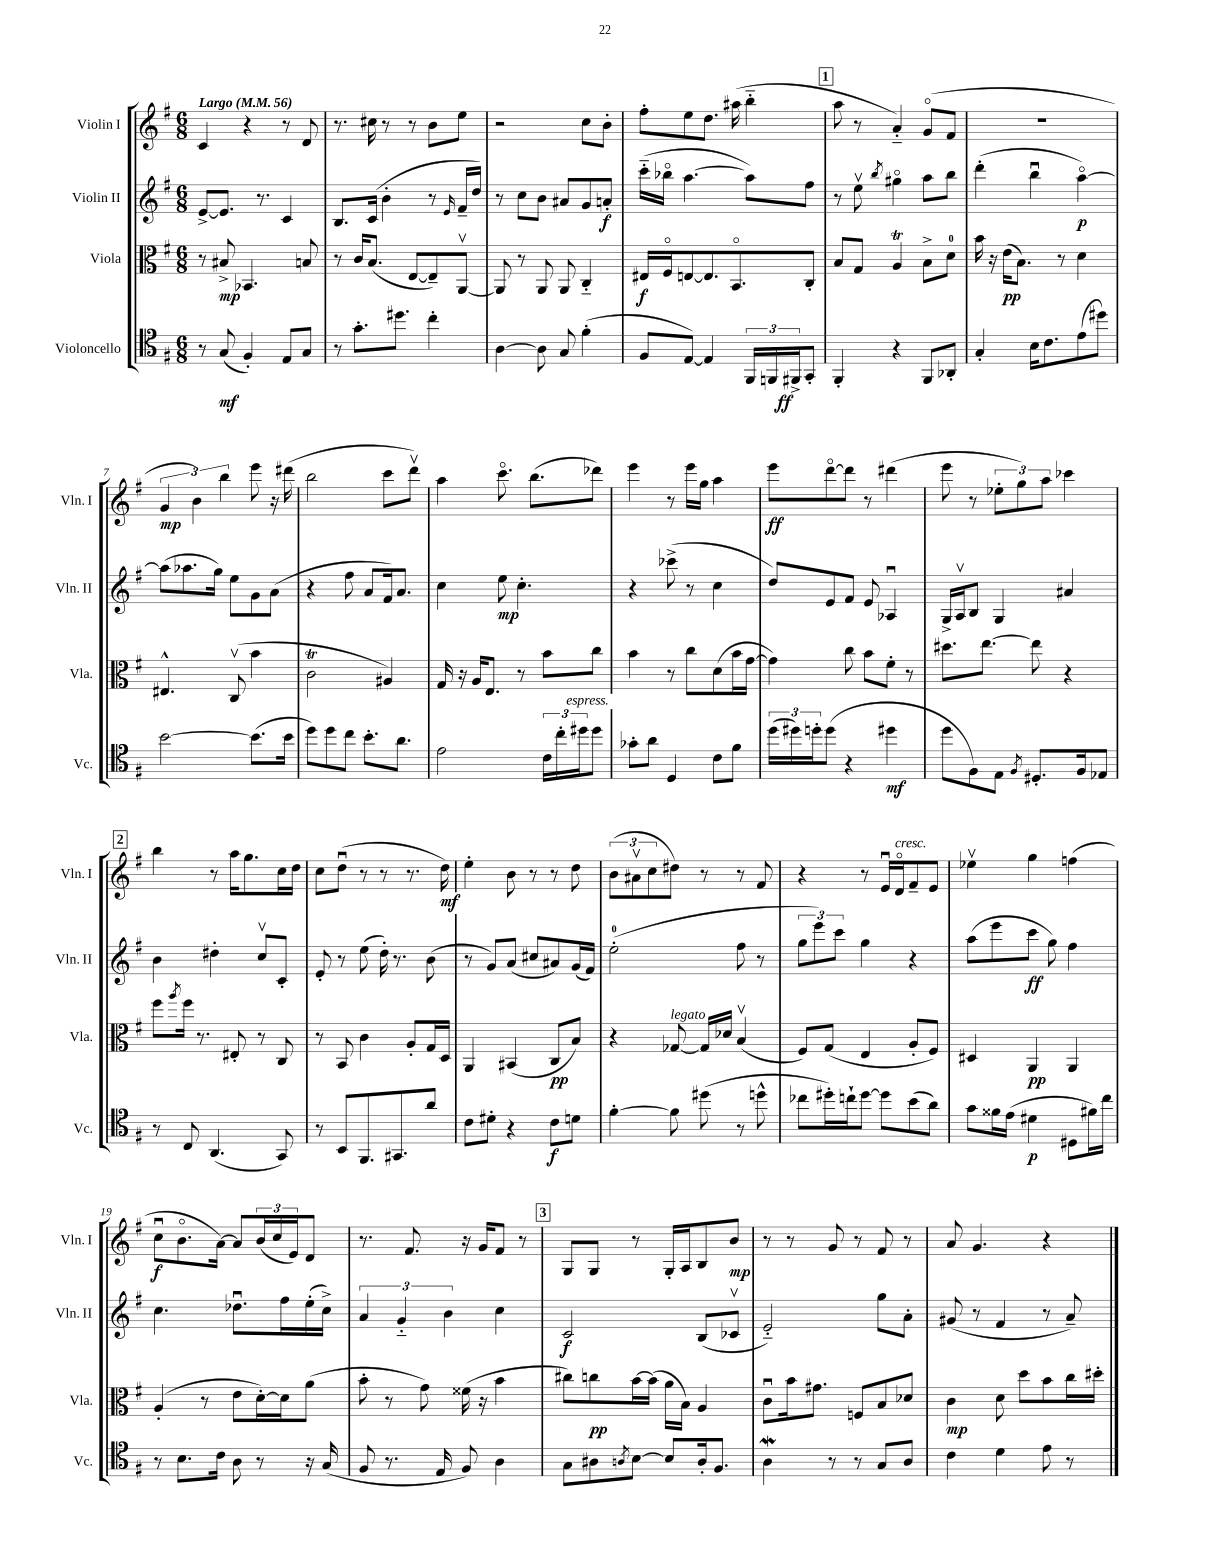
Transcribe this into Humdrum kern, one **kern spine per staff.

**kern	**kern	**kern	**kern
*staff4	*staff3	*staff2	*staff1
*clefC4	*clefC3	*clefG2	*clefG2
*k[f#]	*k[f#]	*k[f#]	*k[f#]
*M6/8	*M6/8	*M6/8	*M6/8
*MM56	*MM56	*MM56	*MM56
8r	8r	[8e^	4c
(8G	8B#^	8.e]	.
4F#')	4.BB-	.	4r
.	.	8.r	.
8E	.	4c	8r
8G	8B	.	8d
=	=	=	=
8r	8r	8.B	8.r
8.g'	16c	.	.
.	(8.B	(16c	16cc#
.	.	4b'	8r
8.dd#	.	.	.
.	[8E	.	8r
4cc'	8E~])	8r	8b
.	.	16qqe	.
.	[8AAv	16f#~	8ee
.	.	16dd)	.
=	=	=	=
[4A	8AA]	8r	2r
.	8r	8cc	.
8A]	8AA	8b	.
8G	8AA	8a#	.
(4f#'	4C'~	8g	8cc
.	.	8a'	8b'
=	=	=	=
8F#	16E#	(16ccc'~	8ff#'
.	16F#o	16bb-o	.
[8E)	[8E	[4.aa	8ee
4E]	8.E]	.	8.dd
.	8.BBo	.	(16aa#
24FF#	.	8aa])	4bb'~
24FF	.	.	.
24FF#^	.	.	.
8GG'	8C'	8ff#	.
=	=	=	=
4FF#'	8B	8r	8aa
.	8G	8eev	8r
.	.	8qbb	.
4r	4A	4gg#o	4a'~)
8FF#	8B^	8aa	(8go
8AA-'	8d	8bb	8f#
=	=	=	=
4G'	16b	(4ddd'	2.r
.	16r	.	.
.	(16e	.	.
.	8.B)	.	.
16B	.	4bbu	.
8.c	.	.	.
.	8r	.	.
(8e	4d	[4aao)	.
8dd#)	.	.	.
=	=	=	=
[2b	4.E#^^	(8aa]	6g
.	.	8.aa-	.
.	.	.	6b)
.	.	16gg)	.
.	.	.	6bb
.	(8Cv	8ee	.
(8.b]	4b	8g	8eee
.	.	(8a	16r
16b	.	.	(16ddd#
=	=	=	=
8dd)	2c	4r	2bb
8dd	.	.	.
8cc	.	8ff#	.
8.b'	.	8a	.
.	4A#)	16f#)	8ccc
8.a	.	8.a	.
.	.	.	8dddv)
=	=	=	=
2e	16G	4cc	4aa
.	16r	.	.
.	16A	.	.
.	8.E	.	.
.	.	8ee	8.ccco
.	8r	4.cc'	.
.	.	.	(8.bb
24c	8b	.	.
24cc'	.	.	.
24dd#	.	.	.
8dd#	8cc	.	8ddd-)
=	=	=	=
8g-'	4b	4r	4eee
8a	.	.	.
4D	8r	(8ccc-^	8r
.	8cc	8r	16eee
.	.	.	16gg
8c	(8d	4cc	4aa
8f#	16b	.	.
.	[16g	.	.
=	=	=	=
(24dd	4g])	8dd)	8eee
24dd#)	.	.	.
24dd'	.	.	.
(8dd	.	8e	[8dddo
4r	8cc	8f#	8ddd]
.	8b	8e	8r
4dd#	8f#'	4A-u	(4ddd#
.	8r	.	.
=	=	=	=
8dd	8.dd#	16G^	8eee
.	.	16Av	.
8F#)	.	8B	8r
.	[8.ee	.	.
8E	.	4G	12ee-'
.	.	.	12gg)
8qF#	.	.	.
8.D#'	8ee]	.	.
.	.	.	12aa
.	4r	4a#	4ccc-
16F#	.	.	.
8E-	.	.	.
=	=	=	=
8r	8ff#	4b	4bb
.	8qaa	.	.
8C	16ff#	.	.
.	8.r	.	.
(4.AA	.	4dd#'	8r
.	8E#'	.	16aa
.	.	.	8.gg
.	8r	8ccv	.
8GG)	8C	8c'	16cc
.	.	.	16dd
=	=	=	=
8r	8r	8e'	8cc
8BB	8BB	8r	(8ddu
8.FF#	4c	(8ee	8r
.	.	16dd')	8r
8.GG#	.	8.r	.
.	8A'	.	8.r
8a	16G	(8b	.
.	16D	.	16dd)
=	=	=	=
8c	4AA	8r	4ee'
8d#'	.	8g)	.
4r	(4BB#	(8a	8b
.	.	8cc#	8r
8c	8C	8a#)	8r
8d	8B)	(16g	8dd
.	.	16f#)	.
=	=	=	=
[4f#'	4r	(2ee'	(12b
.	.	.	12a#v
.	.	.	12cc
8f#]	[8G-	.	8dd#)
(8dd#	16G-]	.	8r
.	16d-	.	.
8r	(4Bv	8ff#	8r
8dd^^	.	8r	8f#
=	=	=	=
8cc-	8F#)	12gg	4r
.	.	12eee)	.
16dd#')	(8G	.	.
.	.	12ccc	.
16cc`	.	.	.
[8dd#	4E	4gg	8r
8dd#]	.	.	16eu
.	.	.	16do
(8b	8A'	4r	8f#~
8a)	8F#)	.	8e
=	=	=	=
8g	4D#	(8aa	4ee-v
16f##	.	8eee	.
(16e	.	.	.
4d#	4AA	8ccc	4gg
.	.	8gg)	.
8D#	4AA	4ff#	(4ff
16f#)	.	.	.
16cc	.	.	.
=	=	=	=
8r	(4A'	4.cc	8ccu
8.B	.	.	8.bo
.	8r	.	.
16c	.	.	[16a)
8A	8e	8.dd-u	8a]
8r	[16d')	.	(24b
.	.	.	24cc
.	16d]	16ff#	.
.	.	.	24e)
16r	(8a	(16ee'	8d
(16G	.	16cc^)	.
=	=	=	=
8F#	8b'	6a	8.r
8.r	8r	.	.
.	.	6g'~	.
.	.	.	8.f#
.	8g)	.	.
16E	.	.	.
.	.	6b	.
8F#)	(16f##	.	16r
.	16r	.	16g
4A	4b	4cc	8f#
.	.	.	8r
=	=	=	=
8G	8cc#)	2c	8G
8A#	8cc	.	8G
8qA	.	.	.
[8B	[16b	.	8r
.	(16b]	.	.
8B]	16a	.	16G'
.	16B)	.	16A
16A'	4A	(8B	8B
8.F#	.	.	.
.	.	8c-v	8b
=	=	=	=
4A	8cu	2e'~)	8r
.	16b	.	8r
.	8.g#	.	.
8r	.	.	8g
8r	8F	.	8r
8G	8B	8gg	8f#
8A	8d-	8a'	8r
=	=	=	=
4c	4c	(8g#	8a
.	.	8r	4.g
4d	8d	4f#	.
.	8dd	.	.
8e	8b	8r	4r
8r	16cc	8a~)	.
.	16dd#'	.	.
==	==	==	==
*-	*-	*-	*-
